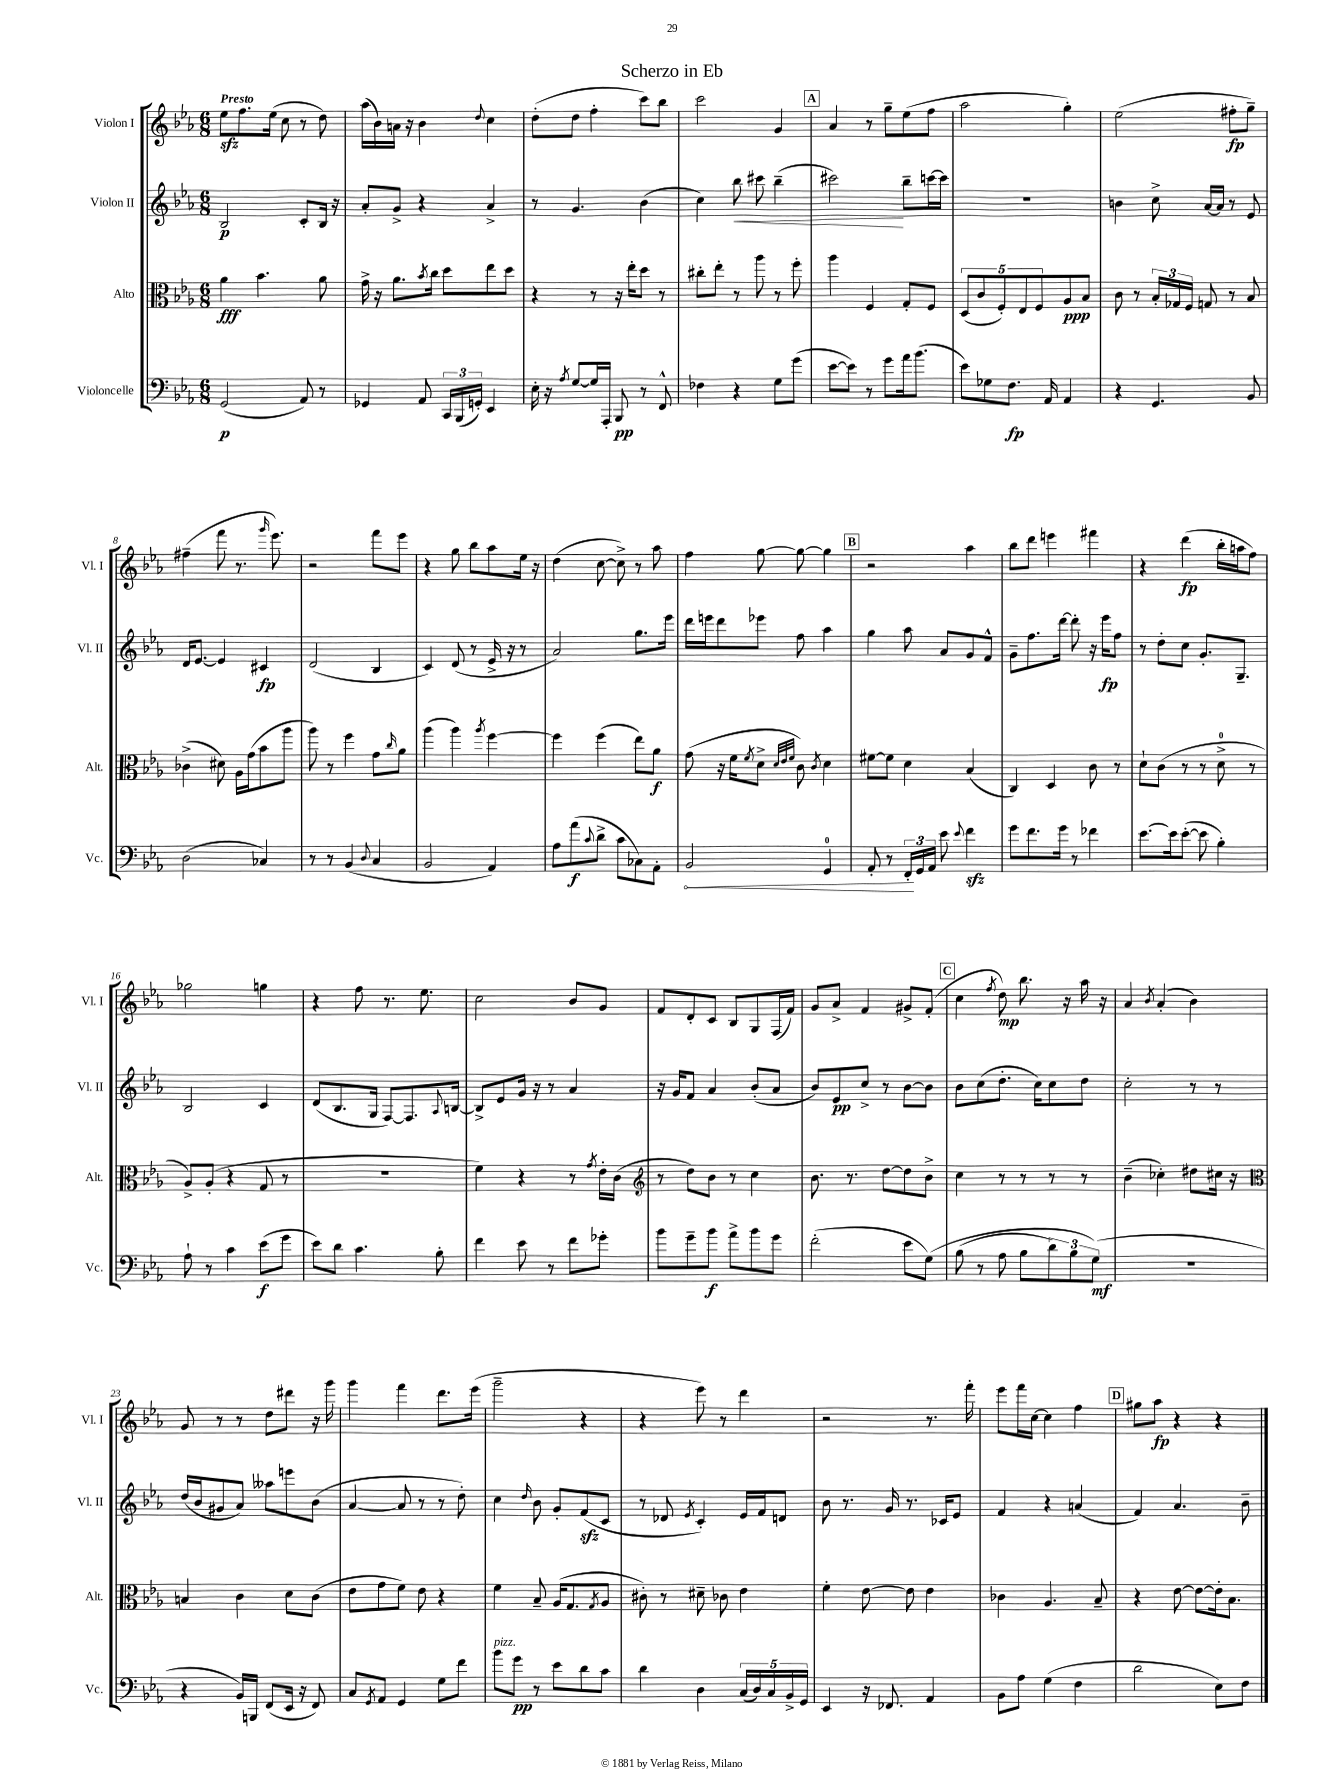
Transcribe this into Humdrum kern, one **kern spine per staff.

**kern	**kern	**kern	**kern
*staff4	*staff3	*staff2	*staff1
*clefF4	*clefC3	*clefG2	*clefG2
*k[b-e-a-]	*k[b-e-a-]	*k[b-e-a-]	*k[b-e-a-]
*M6/8	*M6/8	*M6/8	*M6/8
(2GG	4a-	2B-	8ee-
.	.	.	8.ff
.	4.b-	.	.
.	.	.	(16ee-
.	.	.	8cc
8AA-)	.	8c'	8r
8r	8a-	16B-	8dd)
.	.	16r	.
=	=	=	=
4GG-	16g^	8a-'	(16aa-
.	16r	.	16b-)
.	8.a-	8g^	16a
.	.	.	16r
8AA-	.	4r	4b-
.	8qb-	.	.
.	16cc	.	.
24CC	8dd	.	.
(24BBB-	.	.	.
24GG')	.	.	.
.	.	.	8qqdd
4EE-	8ee-	4a-^	4cc
.	8dd	.	.
=	=	=	=
16E-'	4r	8r	(8dd'
16r	.	.	.
8qA-	.	.	.
[8G	.	4.g	8dd
16G]	8r	.	4ff'
16AAA-'	.	.	.
8BBB-	16r	.	.
.	16ee-'	.	.
8r	8dd	(4b-	8ccc)
8FF^^	8r	.	8bb-
=	=	=	=
4F-	8cc#'	4cc)	2ccc
.	8ee-'	.	.
4r	8r	8bb-	.
.	8aa-	8ccc#	.
8G	8r	(4bb-~	4g
(8g	8ff'	.	.
=	=	=	=
[8e-	4aa-	2ccc#)	4a-
8e-])	.	.	.
8r	4F	.	8r
8g	.	.	8gg~
16a-	8G'	8bb-~	(8ee-
(8.b-	.	.	.
.	8F	[16ccc	8ff
.	.	16ccc]	.
=	=	=	=
8e-)	(10D	2.r	2aa-
.	10c	.	.
8G-	.	.	.
.	10F')	.	.
8.F	.	.	.
.	10E-	.	.
.	10F	.	.
16AA-	.	.	.
4AA-	8A-	.	4gg')
.	8B-	.	.
=	=	=	=
4r	8c	4b	(2ee-
.	8r	.	.
4.GG	24B-'	8cc^	.
.	24G-	.	.
.	24F	.	.
.	8G	[16a-	.
.	.	16a-]	.
.	8r	8r	8ff#'
8BB-	8B-	8e-	8gg~)
=	=	=	=
(2D	(4c-^	16d	(4ff#~
.	.	[8.e-	.
.	8d#)	4e-]	8fff
.	16A-	.	8.r
.	(16g	.	.
4C-)	8b-	4c#	.
.	.	.	16qqggg
.	.	.	8.eee-)
.	8aa-	.	.
=	=	=	=
8r	8aa-)	(2d	2r
8r	8r	.	.
(4BB-	4ff	.	.
8qqD	.	.	.
4C	8g	4B-	8fff
.	16qqcc	.	.
.	8a-	.	8eee-
=	=	=	=
2BB-	(4aa-	4c)	4r
.	4aa-)	(8d	8gg
.	.	8r	8bb-
.	8qaa-	.	.
4AA-)	[4ff	16e-^	8aa-
.	.	16r	.
.	.	8r	16ee-
.	.	.	16r
=	=	=	=
8A-	4ff]	2a-)	(4dd
(8a-	.	.	.
8qqc	.	.	.
8d^	(4ff	.	[8cc
8c	.	.	8cc^])
8C-)	8ee-)	8.gg	8r
8AA-'	8a-	.	8aa-
.	.	16eee-	.
=	=	=	=
2BB-	(8g	16ddd	4ff
.	.	16eee	.
.	16r	8ddd	.
.	16f	.	.
.	8qf	.	.
.	8d^	8eee-	[8gg
.	32qqd	.	.
.	32qqe-	.	.
.	32qqf	.	.
.	8c)	8ff	8gg_
.	8qc	.	.
4GG	4d	4aa-	4gg]
=	=	=	=
8AA-'	[8f#	4gg	2r
8r	8f#]	.	.
24FF'	4d	8aa-	.
24GG	.	.	.
24AA-	.	.	.
8e-	.	8a-	.
8qqe-	.	.	.
4f	(4B-	8g	4aa-
.	.	8f^^	.
=	=	=	=
8g	4C)	8g~	8bb-
8.f	.	8.ff	8ddd
.	4D	.	4eee
16g	.	[16ddd	.
8r	.	8ddd']	.
4f-	8c	16r	4fff#
.	.	16eee-	.
.	8r	8ff	.
=	=	=	=
[8.e-	8d`	8r	4r
.	(8c	8dd'	.
16e-]	.	.	.
([8e-'	8r	8cc	(4ddd
8e-]	8r	8.g'	.
4B-')	8d^	.	16bb-'
.	.	8.G~	16aa
.	8r	.	8ff)
=	=	=	=
8A-`	8A-^)	2B-	2gg-
8r	(8A-'	.	.
4c	4r	.	.
(8e-	8G	4c	4gg
8g	8r	.	.
=	=	=	=
8e-)	2.r	(8d	4r
8d	.	8.B-	.
4.c	.	.	8ff
.	.	16G	.
.	.	[8F)	8.r
.	.	8.F]	.
.	.	.	8.ee-
8B-'	.	.	.
.	.	8qqA-	.
.	.	[16B	.
=	=	=	=
4f	4f)	8B^]	2cc
.	.	8e-	.
8e-	4r	16g	.
.	.	16r	.
8r	.	8r	.
8f	8r	4a-	8b-
.	8qg	.	.
8g-'	16e-'	.	8g
.	(16c	.	.
=	=	=	=
*	*clefG2	*	*
8b-	8r	16r	8f
.	.	16g	.
8g~	8dd)	8f	8d'
8b-	8b-	4a-	8c
8a-^	8r	.	8B-
8b-	4cc	(8b-'	8G
8g	.	8a-	(16F
.	.	.	16f)
=	=	=	=
(2f'	8.b-	8b-)	8g
.	.	8e-	8a-^
.	8.r	.	.
.	.	8cc^	4f
.	[8dd	8r	.
8e-	8dd]	[8b-	8g#^
&(8G)	8b-^	8b-]	(8f'
=	=	=	=
(8B-	4cc	8b-	4cc
8r	.	(8cc	.
.	.	.	8qff
8A-	8r	8.dd'	8dd)
8B-	8r	.	8.bb-
.	.	16cc)	.
12d)	8r	8cc	.
.	.	.	16r
12B-	.	.	.
.	8r	8dd	16aa-
(12G&)	.	.	.
.	.	.	16r
=	=	=	=
2.r	(4b-~	2cc'	4a-
.	.	.	8qb-
.	4cc-')	.	(4a-'
.	8dd#	8r	4b-)
.	16cc#	8r	.
.	16r	.	.
=	=	=	=
*	*clefC3	*	*
4r	4B	(16dd	8g
.	.	16b-	.
.	.	8g#	8r
16BB-)	4c	8a-)	8r
16BBB	.	.	.
(8FF	.	8aa--	8dd
16EE-	8d	8eee	8ddd#
16r	.	.	.
8FF)	(8c	(8b-	16r
.	.	.	16ggg
=	=	=	=
8C	8e-	[4a-	4ggg
8qGG	.	.	.
8AA-	8g	.	.
4GG	8f)	8a-]	4fff
.	8e-	8r	.
8G	4r	8r	8.ddd
8f	.	8dd')	.
.	.	.	(16eee-
=	=	=	=
8b-	4f	4cc	2ggg~
8g	.	.	.
.	.	16qqdd	.
8r	8B-~	8b-	.
8e-	(16A-	8g'	.
.	8.G	.	.
8d	.	(8f	4r
.	8qG	.	.
8c	8A-	8c	.
=	=	=	=
4d	8c#')	8r	4r
.	8r	8d-	.
.	.	8qe-	.
4D	8d#~	4c')	8eee-)
.	8c-	.	8r
(20C	4e-	16e-	4ddd
20D)	.	.	.
.	.	16f	.
20C	.	.	.
.	.	8d	.
20BB-^	.	.	.
20GG	.	.	.
=	=	=	=
4EE-	4f'	8b-	2r
.	.	8.r	.
16r	[8e-	.	.
8.FF-	.	16g	.
.	8e-]	8.r	.
4AA-	4e-	.	8.r
.	.	16c-	.
.	.	8e-	.
.	.	.	16fff'
=	=	=	=
8BB-	4c-	4f	8eee-
8A-	.	.	16fff
.	.	.	[16cc
(4G	4.A-	4r	4cc]
4F	.	(4a	4ff
.	8B-~	.	.
=	=	=	=
2d	4r	4f)	8gg#
.	.	.	8aa-
.	[8e-	4.a-	4r
.	8e-_	.	.
8E-)	16e-']	.	4r
.	8.B-	.	.
8F	.	8b-~	.
==	==	==	==
*-	*-	*-	*-
